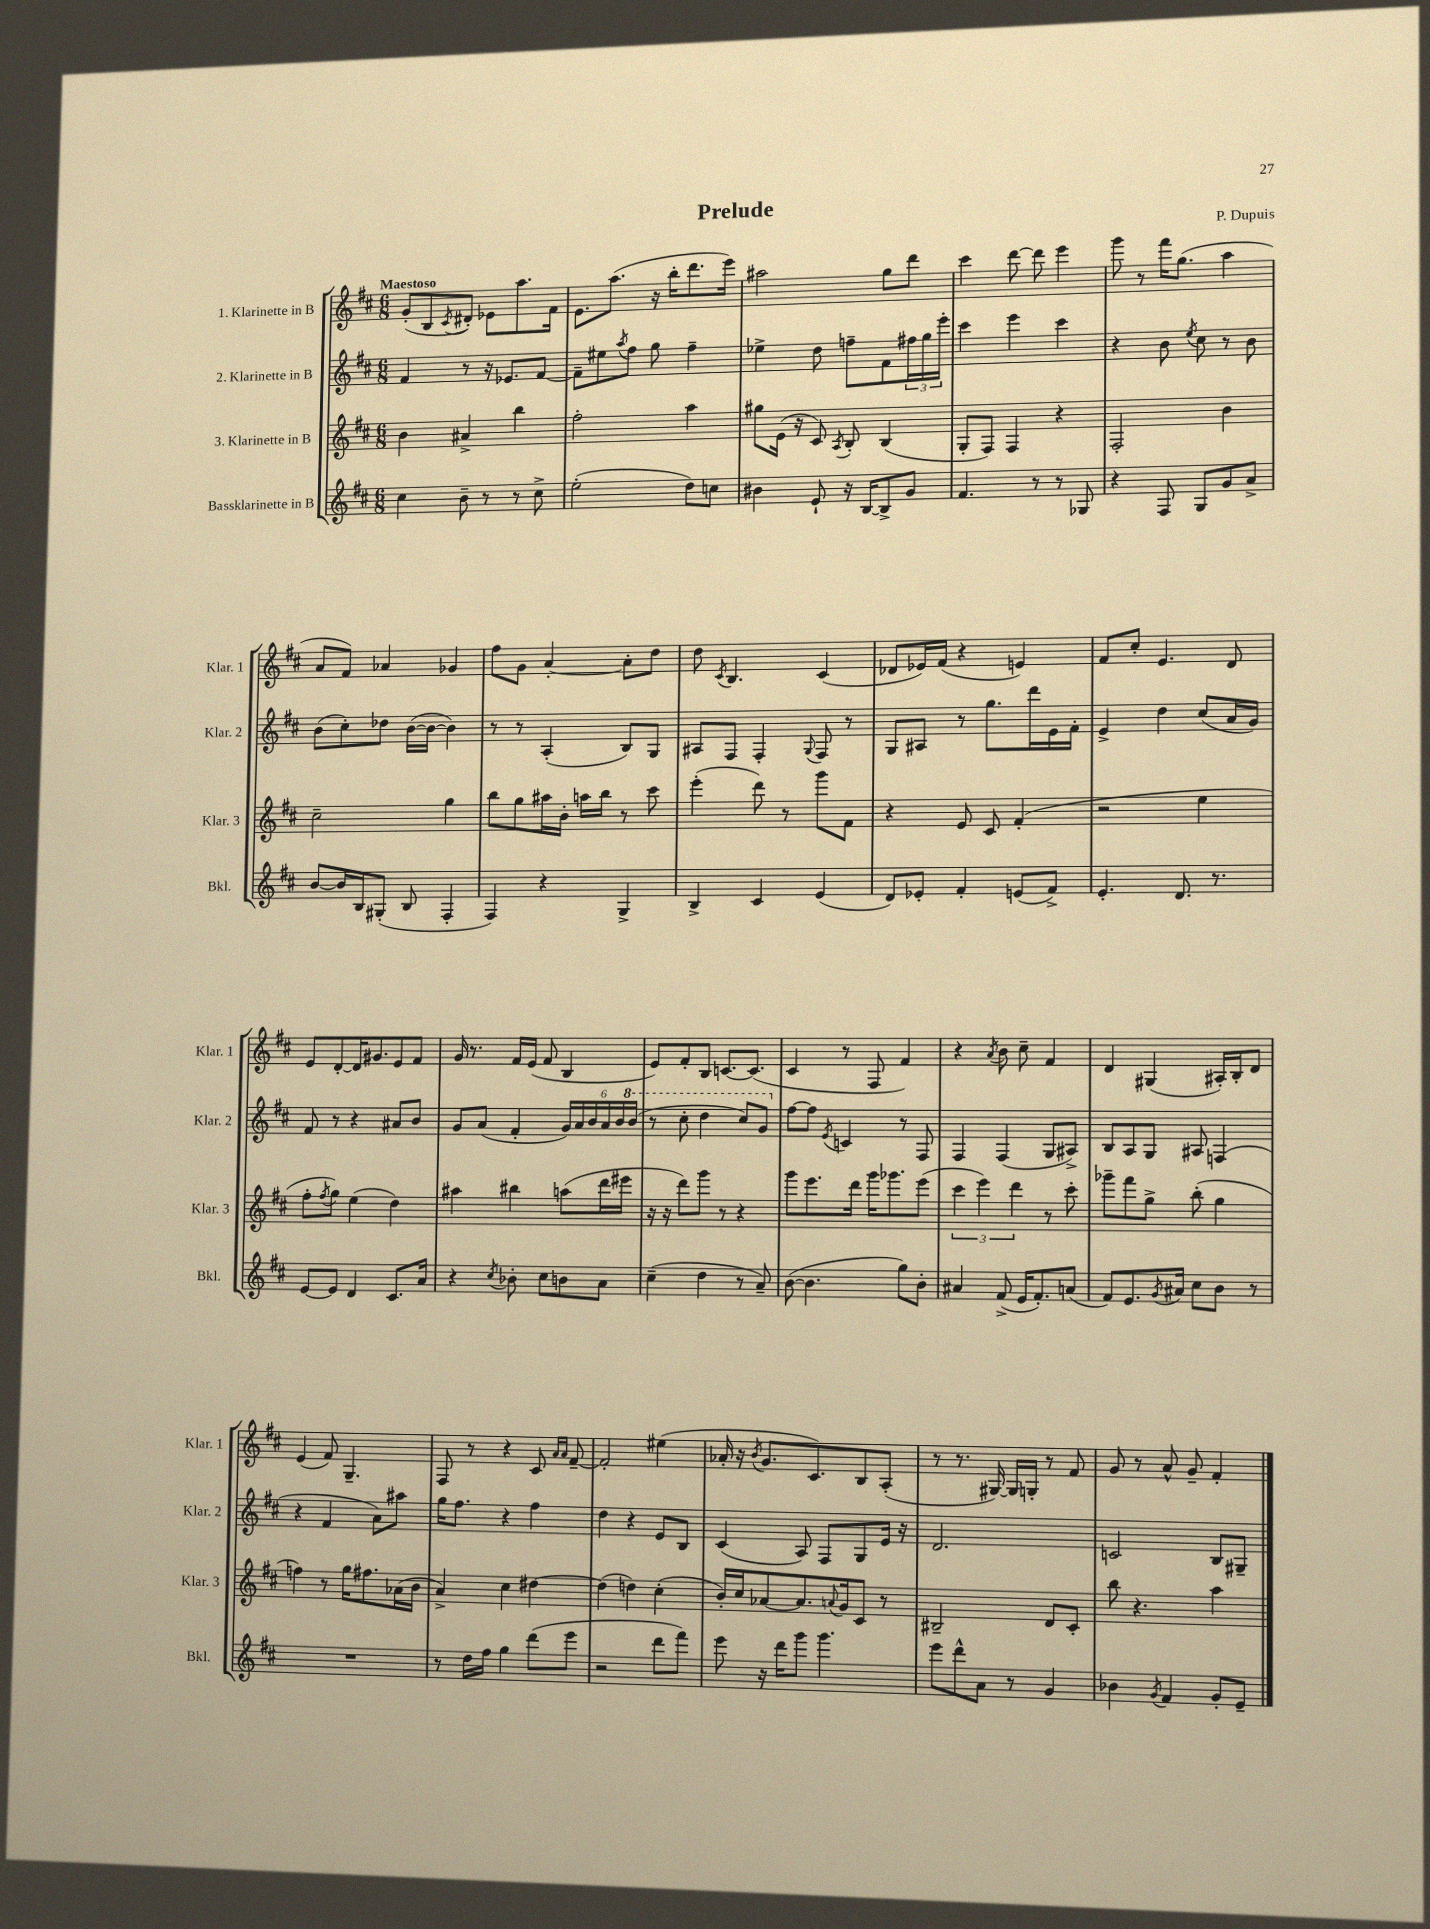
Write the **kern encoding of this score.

**kern	**kern	**kern	**kern
*staff4	*staff3	*staff2	*staff1
*clefG2	*clefG2	*clefG2	*clefG2
*k[f#c#]	*k[f#c#]	*k[f#c#]	*k[f#c#]
*M6/8	*M6/8	*M6/8	*M6/8
4cc#	4b	4f#	(8g'
.	.	.	8B
.	.	.	8qc#
8b~	4a#^	8r	8d#')
8r	.	16r	8e-
.	.	8.e-	.
8r	4bb	.	8.aa
8cc#^	.	[8f#	.
.	.	.	16f#
=	=	=	=
(2ee'	2ff#'	8f#~]	8.e
.	.	8ee#	.
.	.	.	(8.aa
.	.	8qaa	.
.	.	8ff#	.
.	.	8gg	16r
.	.	.	16bb'
8dd)	4aa	4ff#~	8.ddd
8cc	.	.	.
.	.	.	16eee)
=	=	=	=
4b#	8gg#	4ee-^	2aa#
.	(16e	.	.
.	16r	.	.
8e`	8c#)	8dd	.
.	8qA	.	.
16r	8B'	8ff~	.
[16B	.	.	.
8B^]	(4B	8f#	8gg
8g	.	24ff#	8ddd
.	.	24gg	.
.	.	24eee'	.
=	=	=	=
4.f#	8G'	4ccc#	4ccc#
.	8F#)	.	.
.	4F#	4eee	[8ddd
8r	.	.	8ddd]
8r	4r	4ccc#	4eee
8G-	.	.	.
=	=	=	=
4r	2F#'	4r	8ggg
.	.	.	8r
8F#	.	8b	16fff#
.	.	.	(8.gg
.	.	8qee	.
8G	.	8cc#	.
8g	4b	8r	4aa
8a^	.	8b	.
=	=	=	=
[8b	2cc#~	(8b	8a
16b]	.	8cc#')	8f#)
16B	.	.	.
(8G#'	.	8dd-	4a-
8B	.	([16b	.
.	.	16b_	.
4F#'	4gg	4b])	4g-
=	=	=	=
4F#)	8bb	8r	8ff#
.	8gg	8r	8g
4r	16aa#	(4A'	[4a'
.	16b'	.	.
.	16aa	.	.
.	16bb	.	.
4G^	8r	8B)	8a']
.	8ccc#	8G	8dd
=	=	=	=
4B^	(4eee'	8A#	8dd
.	.	.	8qc#
.	.	8F#	4.B
4c#	8ddd)	4F#'	.
.	8r	.	.
.	.	8qqG	.
(4e	8ggg	8F#	(4c#
.	8f#	8r	.
=	=	=	=
8d)	4r	8G	8d-
8e-'	.	8A#	16e-)
.	.	.	(16f#
4f#'	8e	8r	4r
.	8c#	8.gg	.
(8e	(4f#'	.	4e)
.	.	16ddd	.
8f#^)	.	16e	.
.	.	16f#'	.
=	=	=	=
4.e'	2r	4e^	8f#
.	.	.	8cc#'
.	.	4dd	4.e
8.d	.	.	.
.	4ee	(8cc#	.
8.r	.	.	.
.	.	16a	8d
.	.	16g)	.
=	=	=	=
[8e	8ff#'	8f#	8e
.	8qff#	.	.
8e]	8gg)	8r	[8d'
4d	(4ee	4r	16d]
.	.	.	8.g#
8.c#	4dd)	8a#	8e
.	.	8b	8f#
16a	.	.	.
=	=	=	=
4r	4aa#	8g	16g
.	.	.	8.r
.	.	(8a	.
8qcc#	.	.	.
8b-'	4bb#	4f#'	16f#
.	.	.	(16e
8cc#	.	.	8f#
8b	(8aa	24g)	4B
.	.	24a	.
.	.	24b	.
8a	16ddd	24a	.
.	.	24b	.
.	16eee#	.	.
.	.	(24bb	.
=	=	=	=
(4cc#~	16r	8r	8e)
.	16r	.	.
.	8ddd)	8ccc#'	8f#'
4dd	8ggg	4ddd	8B
.	8r	.	[8.c
8r	4r	8ccc#)	.
.	.	.	(8.c]
8a~)	.	8gg	.
=	=	=	=
([8b	8ggg	[8ff#	4c#
4.b]	8.eee	8ff#]	.
.	.	8qe	.
.	.	4c	8r
.	16ddd	.	.
.	16ggg	.	8F#
.	8.ggg-	.	.
8gg)	.	8r	4f#)
8b'	(8eee	8F#	.
=	=	=	=
4a#	6ccc#	4F#	4r
.	6eee)	.	.
.	.	.	8qa
(8f#^	.	(4F#	8b
.	6ddd	.	.
16e	.	.	8cc#~
8.f#')	.	.	.
.	8r	8G	4f#
(8a	8ccc#'	8A#^)	.
=	=	=	=
8f#)	8ggg-~	8B	4d
8.e	8fff#	8A	.
.	8gg^	8G	(4G#
8qg	.	.	.
16a#	.	.	.
8cc#	(8bb'	8A#	.
8b	4gg	(4F	16A#')
.	.	.	16B'
8r	.	.	8d
=	=	=	=
2.r	4ff)	4r	(4e
.	8r	4f#	8f#)
.	16gg	.	4.G~
.	8.ff#	.	.
.	.	8a)	.
.	(16a-	8aa#	.
.	16b	.	.
=	=	=	=
8r	4a^)	16gg	8F#
.	.	8.ff#	.
16dd	.	.	8r
16ff#	.	.	.
4gg	4cc#	4r	4r
(8ddd	[4dd#	4ff#	8c#
.	.	.	16qqa
.	.	.	16qqa
8eee	.	.	[8f#~
=	=	=	=
2r	(4dd#]	4dd	2f#']
.	4dd)	4r	.
8ddd	(4cc#'	8e	(4ee#
8fff#)	.	8B	.
=	=	=	=
8eee	16b')	(4c#	16a-'
.	16cc#	.	16r
.	.	.	8qb
16r	[8a-	.	8.g
16ddd	.	.	.
8ggg	8.a-]	8A)	.
.	.	.	8.c#)
4.ggg	.	8F#	.
.	8qqa	.	.
.	16g	.	.
.	8c#	8G	8B
.	8r	16e	(8A'
.	.	16r	.
=	=	=	=
8eee	2B#~	2.d	8r
8ddd^^	.	.	8.r
8a	.	.	.
.	.	.	[16G#)
8r	.	.	16G#]
.	.	.	16G'
4g	8d	.	8r
.	8c#'	.	8f#
=	=	=	=
4b-	8bb	2c	8g
.	4.r	.	8r
8qg	.	.	.
4f#	.	.	8a^^
.	.	.	8g~
8g'	4aa	8B	4f#'
8e~	.	8G#~	.
==	==	==	==
*-	*-	*-	*-
